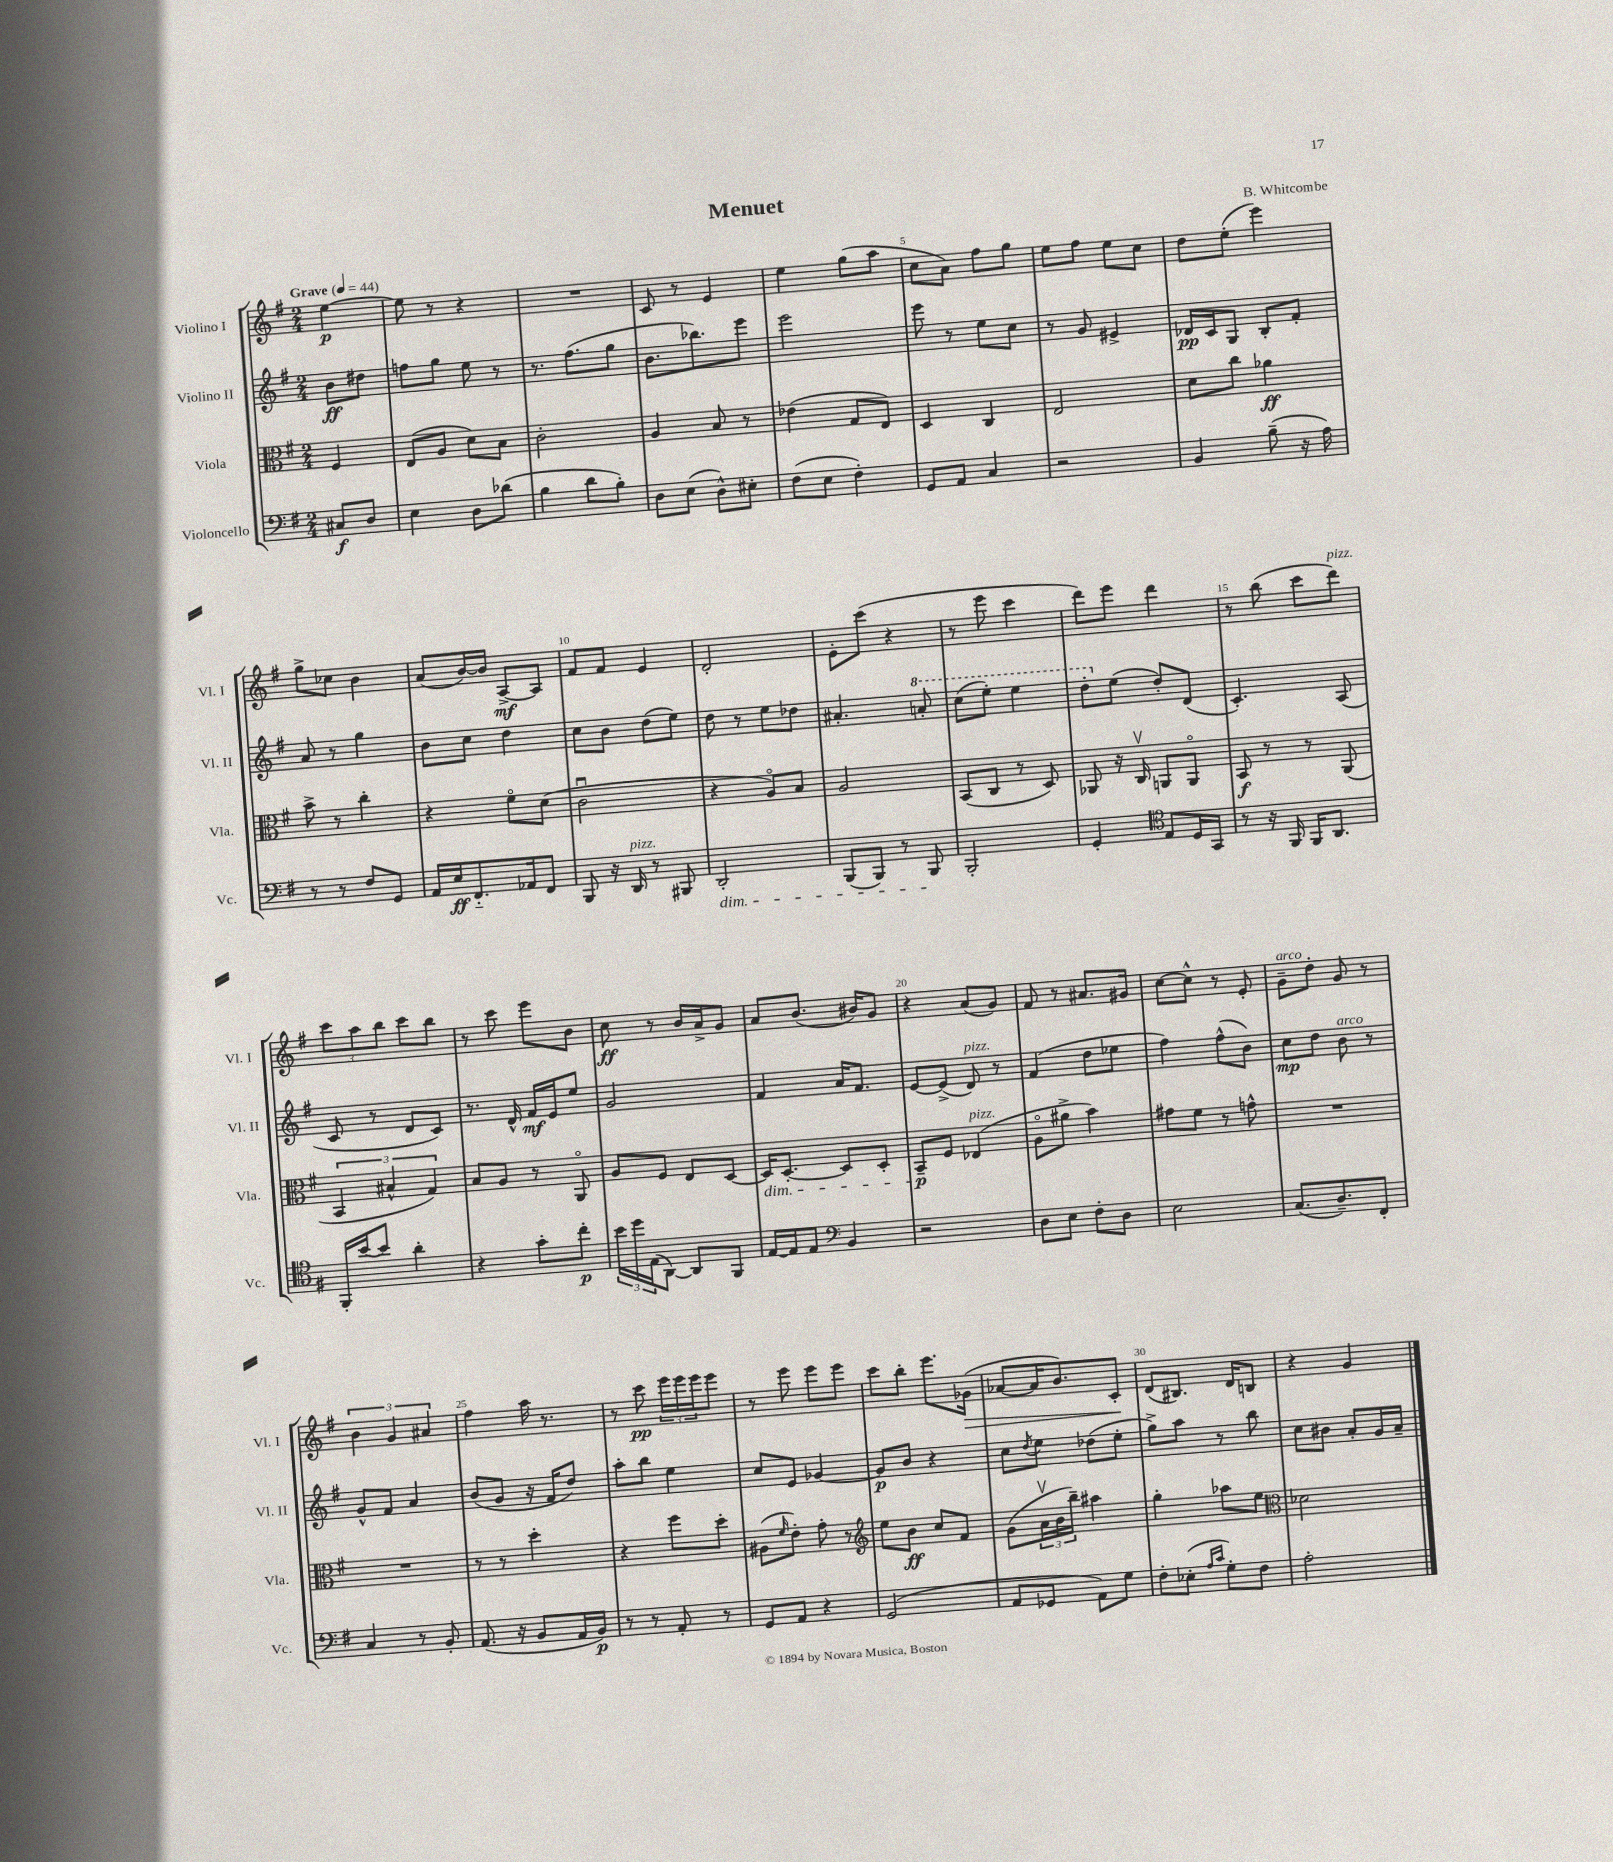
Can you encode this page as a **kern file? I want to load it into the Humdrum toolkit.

**kern	**dynam	**kern	**dynam	**kern	**dynam	**kern	**dynam
*part4	*part4	*part3	*part3	*part2	*part2	*part1	*part1
*staff4	*staff4	*staff3	*staff3	*staff2	*staff2	*staff1	*staff1
*I"Violoncello	*	*I"Viola	*	*I"Violino II	*	*I"Violino I	*
*I'Vc.	*	*I'Vla.	*	*I'Vl. II	*	*I'Vl. I	*
*clefF4	*	*clefC3	*	*clefG2	*	*clefG2	*
*k[f#]	*	*k[f#]	*	*k[f#]	*	*k[f#]	*
*M2/4	*	*M2/4	*	*M2/4	*	*M2/4	*
*MM44	*	*MM44	*	*MM44	*	*MM44	*
=	=	=	=	=	=	=	=
!	!	!	!	!	!	!LO:TX:a:B:t=Grave	!
8C#X/L	f	4F#/	.	8b\L	ff	[4ee\	p
8D/J	.	.	.	8dd#X\J	.	.	.
=1	=1	=1	=1	=1	=1	=1	=1
4E\	.	(8E/L	.	8ffn\L	.	8ee\]	.
.	.	8A/J	.	8gg\J	.	8r	.
8D\L	.	8d\L)	.	8ee\	.	4r	.
(8d-X\J	.	8B\J	.	8r	.	.	.
=2	=2	=2	=2	=2	=2	=2	=2
4B\	.	2c'\	.	8.r	.	2r	.
.	.	.	.	(8.ff#\L	.	.	.
8d\L	.	.	.	.	.	.	.
8B'\J)	.	.	.	8gg\J	.	.	.
=3	=3	=3	=3	=3	=3	=3	=3
8D\L	.	4A/	.	8.b\L	.	8c/	.
(8E\J	.	.	.	.	.	8r	.
.	.	.	.	8.bb-X\)	.	.	.
8D^^\L)	.	8B/	.	.	.	4e/	.
8E#X'\J	.	8r	.	8eee\J	.	.	.
=4	=4	=4	=4	=4	=4	=4	=4
(8F#\L	.	(4e-X\	.	2eee\	.	4ee\	.
8E\J	.	.	.	.	.	.	.
4F#'\)	.	8G/L	.	.	.	(8gg\L	.
.	.	8E/J)	.	.	.	8aa\J	.
=5	=5	=5	=5	=5	=5	=5	=5
8GG/L	.	4D/	.	8eee\	.	8cc\L	.
8AA/J	.	.	.	8r	.	8a\J)	.
4C/	.	4C/	.	8ee\L	.	8ff#\L	.
.	.	.	.	8cc\J	.	8gg\J	.
=6	=6	=6	=6	=6	=6	=6	=6
2r	.	2E/	.	8r	.	8ee\L	.
.	.	.	.	8g/	.	8ff#\J	.
.	.	.	.	4e#X^/	.	8ee\L	.
.	.	.	.	.	.	8cc\J	.
=7	=7	=7	=7	=7	=7	=7	=7
4BB/	.	8d\L	.	16d-X/LL	pp	8dd\L	.
.	.	.	.	16c/J	.	.	.
.	.	8cc\J	.	8G/J	.	(8ee'\J	.
(8B~\	.	4a-X\	ff	8B'/L	.	4eee\)	.
16r	.	.	.	8f#'/J	.	.	.
16A\)	.	.	.	.	.	.	.
!!LO:LB:g=z
=8	=8	=8	=8	=8	=8	=8	=8
8r	.	8b^\	.	8a/	.	8gg^\L	.
8r	.	8r	.	8r	.	8cc-X\J	.
8F#/L	.	4cc'\	.	4gg\	.	4b\	.
8GG/J	.	.	.	.	.	.	.
=9	=9	=9	=9	=9	=9	=9	=9
16AA/LL	.	4r	.	8b\L	.	(8a/L	.
16E/J	ff	.	.	.	.	.	.
8.FF#/	.	.	.	8cc\J	.	[16b/L)	.
.	.	.	.	.	.	16b/JJ]	.
.	.	8f#\L	.	4dd\	.	[8A^/L	mf
16AA-X/k	.	.	.	.	.	.	.
8FF#/J	.	(8d\J	.	.	.	8A/J]	.
=10	=10	=10	=10	=10	=10	=10	=10
8BBB/	.	2cu\	.	8cc\L	.	8f#/L	.
16r	.	.	.	8b\J	.	8f#/J	.
!LO:TX:a:i:t=pizz.	!	!	!	!	!	!	!
16DD/	.	.	.	.	.	.	.
8r	.	.	.	(8dd\L	.	4e/	.
8BBB#X/	.	.	.	8ee\J)	.	.	.
=11	=11	=11	=11	=11	=11	=11	=11
!LO:TX:b:i:t=dim.	!	!	!	!	!	!	!
2DD'/	.	4r	.	8dd\	.	2d'/	.
.	.	.	.	8r	.	.	.
.	.	8A/L)	.	8ee\L	.	.	.
.	.	8B/J	.	8dd-X\J	.	.	.
=12	=12	=12	=12	=12	=12	=12	=12
(8BBB/L	.	2A/	.	4.a#X'/	.	8e'\L	.
8BBB/J)	.	.	.	.	.	(8ccc\J	.
8r	.	.	.	.	.	4r	.
*	*	*	*	*8va	*	*	*
8BBB/	.	.	.	8aan'/	.	.	.
=13	=13	=13	=13	=13	=13	=13	=13
2BBB'/	.	(8BB/L	.	(8ccc\L	.	8r	.
.	.	8C/J	.	8eee'\J)	.	8eee\	.
.	.	8r	.	4eee\	.	4ccc\	.
.	.	8D/)	.	.	.	.	.
=14	=14	=14	=14	=14	=14	=14	=14
4GG'/	.	8AA-X/	.	8ddd'\L	.	8ddd\L)	.
*	*	*	*	*X8va	*	*	*
.	.	16r	.	(8ee\J	.	8eee\J	.
.	.	16Cv/	.	.	.	.	.
*clefC4	*	*	*	*	*	*	*
8E/L	.	8AAn/L	.	8dd'/L)	.	4ddd\	.
16D/L	.	8AA/J	.	(8d/J	.	.	.
16GG/JJ	.	.	.	.	.	.	.
=15	=15	=15	=15	=15	=15	=15	=15
8r	.	8BB/	f	4.c'/)	.	8r	.
16r	.	8r	.	.	.	(8bb\	.
16FF#/	.	.	.	.	.	.	.
16FF#/KL	.	8r	.	.	.	8ccc\L	.
8.AA/J	.	.	.	.	.	.	.
!	!	!	!	!	!	!LO:TX:a:i:t=pizz.	!
.	.	(8AA/	.	(8A/	.	8ddd\J)	.
!!LO:LB:g=z
=16	=16	=16	=16	=16	=16	=16	=16
16FF#'/LL	.	6BB/	.	8c/	.	12ccc\L	.
[16b/J	.	.	.	.	.	.	.
.	.	.	.	.	.	12aa\	.
8b/J]	.	.	.	8r	.	.	.
.	.	6B#X^^/	.	.	.	12bb\J	.
4a'\	.	.	.	8d/L	.	8ccc\L	.
.	.	6G/)	.	.	.	.	.
.	.	.	.	8c/J)	.	8bb\J	.
=17	=17	=17	=17	=17	=17	=17	=17
4r	.	8B/L	.	8.r	.	8r	.
.	.	8A/J	.	.	.	8ccc\	.
.	.	.	.	16d^^/	.	.	.
8g'\L	.	8r	.	16f#/LL	mf	8eee\L	.
.	.	.	.	16e/J	.	.	.
8cc'\J	p	8AA/	.	8ee/J	.	8b\J	.
=18	=18	=18	=18	=18	=18	=18	=18
24b\LL	.	8A/L	.	2g/	.	8cc\	ff
24dd\	.	.	.	.	.	.	.
(24E\J	.	.	.	.	.	.	.
[8AA\J)	.	8F#/J	.	.	.	8r	.
8AA/L]	.	8E/L	.	.	.	16b/LL	.
.	.	.	.	.	.	16a^/J	.
8FF#/J	.	[8D/J	.	.	.	8g/J	.
=19	=19	=19	=19	=19	=19	=19	=19
!	!	!LO:TX:b:i:t=dim.	!	!	!	!	!
[16E/LL	.	16D/KL]	.	4f#/	.	8a/L	.
16E/J]	.	[8.D'/J	.	.	.	.	.
8E/J	.	.	.	.	.	(8.b/J	.
*clefF4	*	*	*	*	*	*	*
4BB/	.	8D/L]	.	16a/KL	.	.	.
.	.	.	.	8.f#/J	.	16b#X/KL)	.
.	.	8D'/J	.	.	.	8g/J	.
=20	=20	=20	=20	=20	=20	=20	=20
2r	.	8BB~/L	p	[8e/L	.	4r	.
.	.	8F#/J	.	(8e^/J]	.	.	.
!	!	!	!	!LO:TX:a:i:t=pizz.	!	!	!
!	!	!LO:TX:a:i:t=pizz.	!	!	!	!	!
.	.	(4E-X/	.	8d/)	.	(8a/L	.
.	.	.	.	8r	.	8g/J)	.
=21	=21	=21	=21	=21	=21	=21	=21
8D\L	.	8A\L	.	(4f#/	.	8f#/	.
8E\J	.	8a#X^\J	.	.	.	8r	.
8F#'\L	.	4b\)	.	8dd\L	.	8.a#X/L	.
8D\J	.	.	.	8ee-X\J	.	.	.
.	.	.	.	.	.	16g#X/Jk	.
=22	=22	=22	=22	=22	=22	=22	=22
2E\	.	8g#X\L	.	4ff#\)	.	[8cc\L	.
.	.	8f#\J	.	.	.	8cc^^\J]	.
.	.	8r	.	(8ff#^^\L	.	8r	.
.	.	8gn^^\	.	8b\J)	.	8e'/	.
=23	=23	=23	=23	=23	=23	=23	=23
!	!	!	!	!	!	!LO:TX:a:i:t=arco	!
(8.C/L	.	2r	.	8cc\L	mp	8g~\L	.
.	.	.	.	8dd\J	.	8dd'\J	.
8.D~/)	.	.	.	.	.	.	.
!	!	!	!	!LO:TX:a:i:t=arco	!	!	!
.	.	.	.	8b\	.	8g/	.
8FF#'/J	.	.	.	8r	.	8r	.
!!LO:LB:g=z
=24	=24	=24	=24	=24	=24	=24	=24
4C/	.	2r	.	8g^^/L	.	6b\	.
.	.	.	.	8f#/J	.	.	.
.	.	.	.	.	.	6g/	.
8r	.	.	.	4a/	.	.	.
.	.	.	.	.	.	6a#X/	.
8BB'/	.	.	.	.	.	.	.
=25	=25	=25	=25	=25	=25	=25	=25
(8.AA/	.	8r	.	(8b/L	.	4ff#\	.
.	.	8r	.	8g/J	.	.	.
16r	.	.	.	.	.	.	.
8BB/L	.	4dd'\	.	16r	.	16aa\	.
.	.	.	.	16f#/KL	.	8.r	.
16AA/L	.	.	.	8dd/J)	.	.	.
16BB/JJ)	p	.	.	.	.	.	.
=26	=26	=26	=26	=26	=26	=26	=26
8r	.	4r	.	8aa'\L	.	8r	.
8r	.	.	.	8bb\J	.	8ccc\	pp
8AA'/	.	8ff#\L	.	4ee\	.	24eee\LL	.
.	.	.	.	.	.	24eee\	.
.	.	.	.	.	.	24eee\J	.
8r	.	8dd'\J	.	.	.	8eee\J	.
=27	=27	=27	=27	=27	=27	=27	=27
8GG/L	.	(8A#X\L	.	8cc/L	.	8r	.
.	.	16qqf#/	.	.	.	.	.
8AA/J	.	8e'\J)	.	8e/J	.	8eee\	.
4r	.	8g'\	.	[4g-X/	.	8eee\L	.
.	.	8r	.	.	.	8eee\J	.
=28	=28	=28	=28	=28	=28	=28	=28
*	*	*clefG2	*	*	*	*	*
(2GG/	.	8ee\L	.	8g-/L]	p	8ccc\L	.
.	.	8b\J	ff	8b/J	.	8bb'\J	.
.	.	8cc/L	.	4r	.	8.eee\L	.
.	.	8f#/J	.	.	.	.	.
!	!	!	!	!	!	!	!LO:HP:b
.	.	.	.	.	.	(16g-X\Jk	>
=29	=29	=29	=29	=29	=29	=29	=29
8AA/L	.	(8g\L	.	8cc\L	.	[8a-X/L	.
.	.	.	.	8qdd/	.	.	.
8GG-X/J	.	24av\L	.	8ee\J	.	16a-/K]	.
.	.	24b\	.	.	.	.	.
.	.	.	.	.	.	8.b/)	.
.	.	24bb~\JJ)	.	.	.	.	.
8AA\L)	.	4aa#X\	.	(8dd-X\L	.	.	.
8G\J	.	.	.	8ee'\J	.	8c'/J	.
.	.	.	.	.	.	.	]
=30	=30	=30	=30	=30	=30	=30	=30
8F#'\L	.	4gg'\	.	8gg^\L)	.	(8d/L	.
(8E-X'\J	.	.	.	8aa\J	.	8.B#X/J)	.
16qqA/LL	.	.	.	.	.	.	.
16qqc/JJ	.	.	.	.	.	.	.
8G'\L)	.	8aa-X\L	.	8r	.	.	.
.	.	.	.	.	.	16d/KL	.
8F#\J	.	8ee\J	.	8bb\	.	8Bn/J	.
=31	=31	=31	=31	=31	=31	=31	=31
*	*	*clefC3	*	*	*	*	*
2A'\	.	2d-X\	.	8cc\L	.	4r	.
.	.	.	.	8b#X\J	.	.	.
.	.	.	.	8a'/L	.	4g/	.
.	.	.	.	16g/L	.	.	.
.	.	.	.	16a~/JJ	.	.	.
==	==	==	==	==	==	==	==
*-	*-	*-	*-	*-	*-	*-	*-
